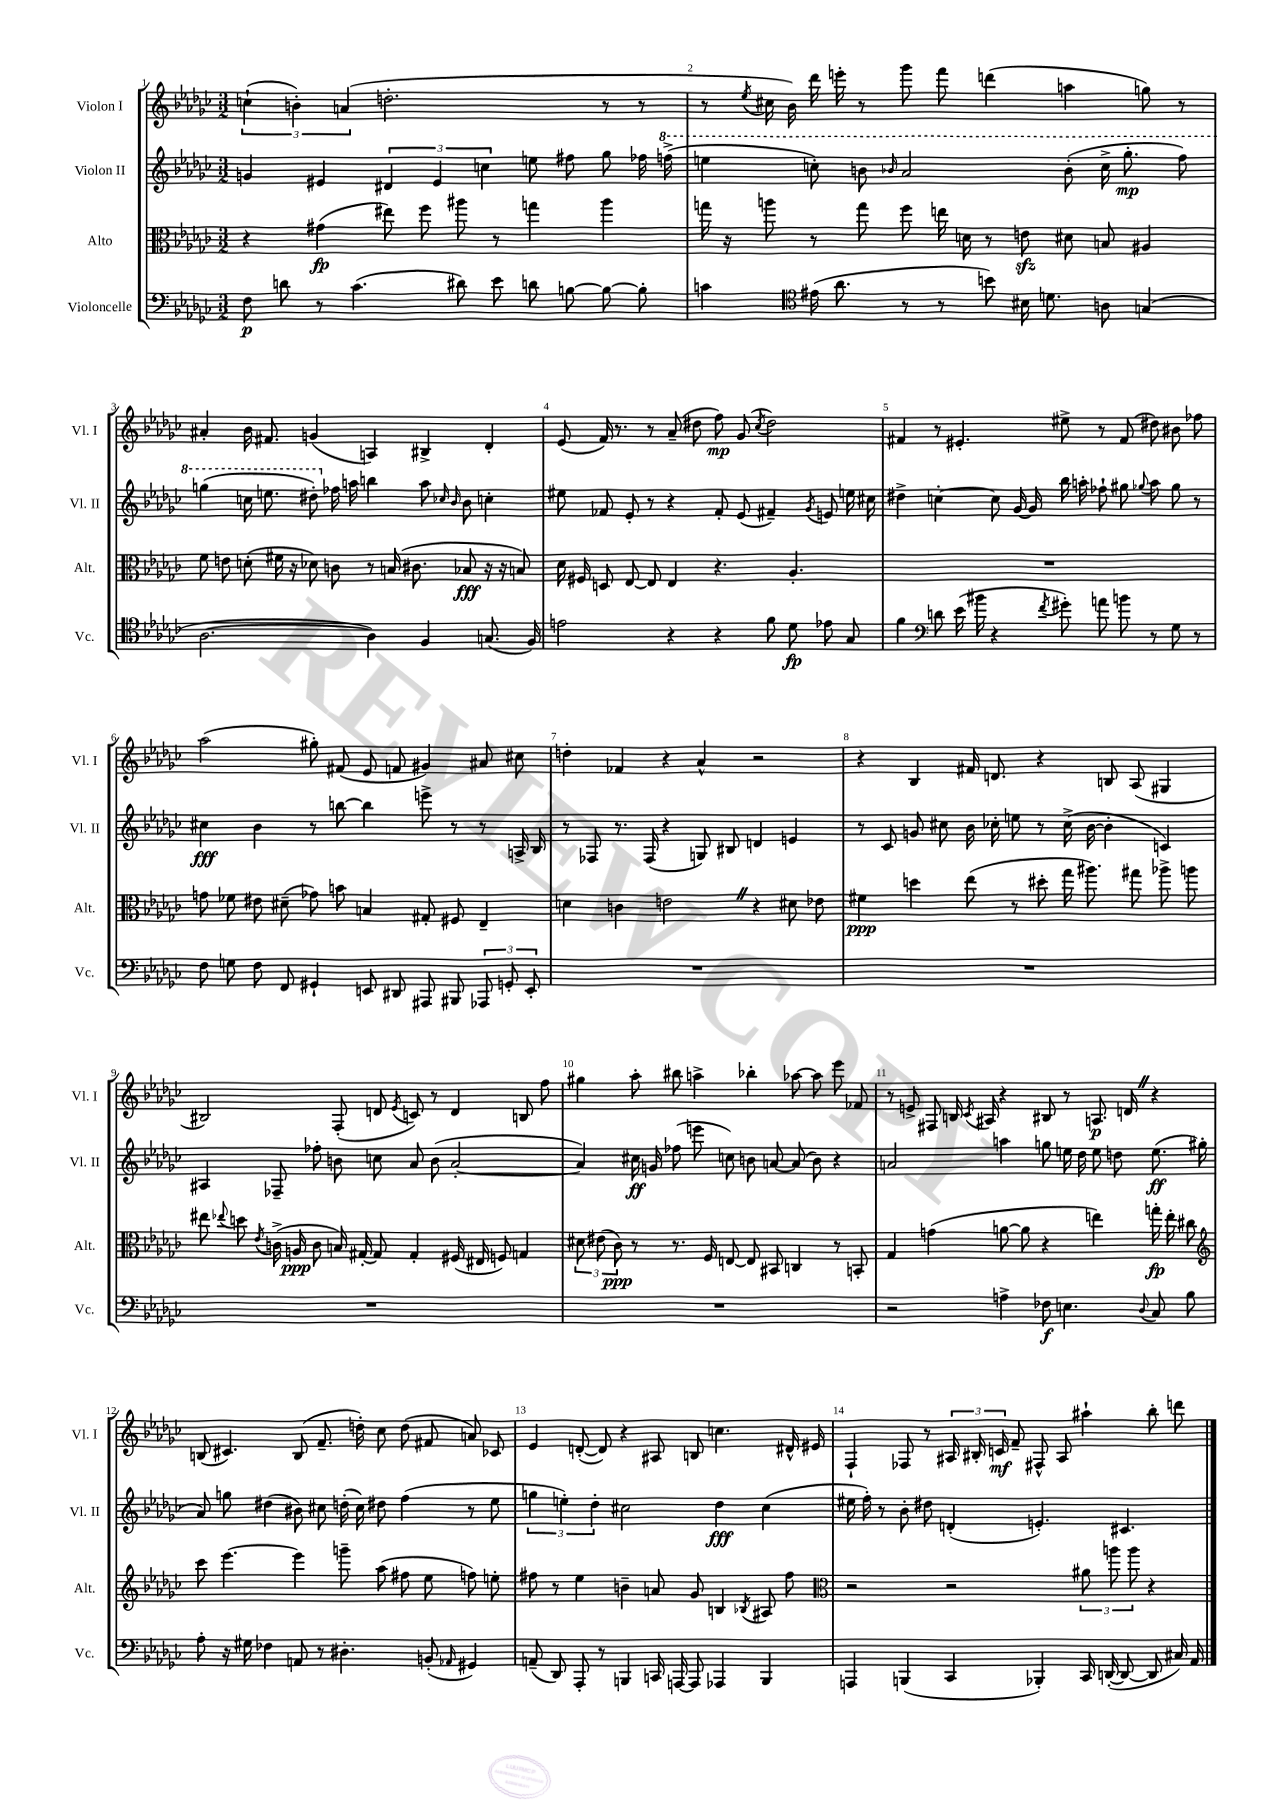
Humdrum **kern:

**kern	**dynam	**kern	**dynam	**kern	**dynam	**kern	**dynam
*part4	*part4	*part3	*part3	*part2	*part2	*part1	*part1
*staff4	*staff4	*staff3	*staff3	*staff2	*staff2	*staff1	*staff1
*I"Violoncelle	*	*I"Alto	*	*I"Violon II	*	*I"Violon I	*
*I'Vc.	*	*I'Alt.	*	*I'Vl. II	*	*I'Vl. I	*
*clefF4	*	*clefC3	*	*clefG2	*	*clefG2	*
*k[b-e-a-d-g-c-]	*	*k[b-e-a-d-g-c-]	*	*k[b-e-a-d-g-c-]	*	*k[b-e-a-d-g-c-]	*
*M3/2	*	*M3/2	*	*M3/2	*	*M3/2	*
=1	=1	=1	=1	=1	=1	=1	=1
8F\	p	4r	.	4gn/	.	(6ccn`\	.
8dn\	.	.	.	.	.	.	.
.	.	.	.	.	.	6bn'\)	.
8r	.	(4g#X\	fp	4e#X/	.	.	.
.	.	.	.	.	.	(6an/	.
(4.c-\	.	.	.	.	.	.	.
.	.	8ee#X\)	.	6d#X/	.	2.ddn'\	.
.	.	8ff\	.	.	.	.	.
.	.	.	.	6e#/	.	.	.
8d#X\)	.	8aa#X\	.	.	.	.	.
.	.	.	.	6ccn\	.	.	.
8e-\	.	8r	.	.	.	.	.
8dn\	.	4ggn\	.	8een\	.	.	.
[8Bn\	.	.	.	8ff#X\	.	.	.
8B\_	.	4aa#\	.	8gg-\	.	8r	.
8B'\]	.	.	.	16ff-X\	.	8r	.
*	*	*	*	*8va	*	*	*
.	.	.	.	(16fffn^\	.	.	.
=2	=2	=2	=2	=2	=2	=2	=2
4cn\	.	16ggn\	.	4eeen\	.	8r	.
.	.	16r	.	.	.	.	.
.	.	.	.	.	.	8qee-/	.
.	.	8aan\	.	.	.	16cc#X\	.
.	.	.	.	.	.	16b-\)	.
*clefC4	*	*	*	*	*	*	*
(16e#X\	.	8r	.	8cccn'\)	.	16ddd-\	.
8.a-\	.	.	.	.	.	16eeen'\	.
.	.	8gg\	.	8bbn\	.	8r	.
.	.	.	.	16qqbb-X/	.	.	.
8r	.	8ff\	.	2aa-/	.	8ggg-\	.
8r	.	16een\	.	.	.	8fff\	.
.	.	16dn\	.	.	.	.	.
8bn\)	.	8r	.	.	.	(4dddn\	.
16B#X\	.	8enzz\	.	.	.	.	.
8.dn\	.	.	.	.	.	.	.
.	.	8d#X\	.	(8bb-'\	.	4aan\	.
8An\	.	8Bn/	.	16ccc^\	.	.	.
.	.	.	.	8.ggg-'\	mp	.	.
(4Gn/	.	4A#X/	.	.	.	8ggn\)	.
.	.	.	.	8fff\)	.	8r	.
!!LO:LB:g=z
=3	=3	=3	=3	=3	=3	=3	=3
[2.A-\	.	8f\	.	(4gggn\	.	4a#X'/	.
.	.	8en\	.	.	.	.	.
.	.	(8dn'\	.	16cccn\	.	16b-\	.
.	.	.	.	8.eeen\	.	8.f#X/	.
.	.	16f#X\	.	.	.	.	.
.	.	16r	.	.	.	.	.
.	.	8d-X\)	.	8ddd#X'\)	.	(4gn/	.
*	*	*	*	*X8va	*	*	*
.	.	8cn\	.	16ff-X\	.	.	.
.	.	.	.	16aan\	.	.	.
4A-\])	.	8r	.	4bbn\	.	4An/)	.
.	.	(16Bn/	.	.	.	.	.
.	.	8.c#X\	.	.	.	.	.
4F/	.	.	.	8aa\	.	4B#X^/	.
.	.	.	.	16qqcc-X/	.	.	.
.	.	.	.	16qqb-/	.	.	.
.	.	8B-X/	fff	8b-\	.	.	.
(8.Gn/	.	16r	.	4ccn'\	.	4d-'/	.
.	.	16r	.	.	.	.	.
.	.	8Bn/)	.	.	.	.	.
16F/)	.	.	.	.	.	.	.
=4	=4	=4	=4	=4	=4	=4	=4
2en\	.	16d-\	.	8ee#X\	.	(8e-/	.
.	.	16F#X/	.	.	.	.	.
.	.	8Dn/	.	8f-X/	.	16f/)	.
.	.	.	.	.	.	8.r	.
.	.	[8E-/	.	8e-'/	.	.	.
.	.	8E-/]	.	8r	.	8r	.
4r	.	4E-/	.	4r	.	(8a-~/	.
.	.	.	.	.	.	8dd#X\	.
4r	.	4.r	.	8f-'/	.	8ff\)	mp
.	.	.	.	(8e-/	.	(8g-/	.
.	.	.	.	.	.	8qcc-/	.
8f\	.	.	.	4f#X~/)	.	2dd#\)	.
8d-\	fp	4.A-'/	.	.	.	.	.
.	.	.	.	8qg-/	.	.	.
8e-X\	.	.	.	8en/	.	.	.
8G-/	.	.	.	16een\	.	.	.
.	.	.	.	16cc#X\	.	.	.
=5	=5	=5	=5	=5	=5	=5	=5
4f\	.	1.r	.	4dd#X^\	.	4f#X/	.
*clefF4	*	*	*	*	*	*	*
8dn\	.	.	.	[4ccn'\	.	8r	.
(16e-\	.	.	.	.	.	4.e#X'/	.
16b#X\	.	.	.	.	.	.	.
4r	.	.	.	8cc\]	.	.	.
.	.	.	.	[16g-/	.	.	.
.	.	.	.	16g-/]	.	.	.
8qf/	.	.	.	.	.	.	.
8g#X'\)	.	.	.	16bb-\	.	8ee#X^\	.
.	.	.	.	16aan'\	.	.	.
8an\	.	.	.	8ff-X`\	.	8r	.
8bn\	.	.	.	8gg#X\	.	(8f#/	.
.	.	.	.	8qqgg-X/	.	.	.
8r	.	.	.	8aa\	.	8dd#X\)	.
8G-\	.	.	.	8gg-\	.	8b#X\	.
8r	.	.	.	8r	.	8ff-X\	.
!!LO:LB:g=z
=6	=6	=6	=6	=6	=6	=6	=6
8F\	.	8gn\	.	4cc#X\	fff	(2aa-\	.
8Gn\	.	8f-X\	.	.	.	.	.
8F\	.	8e#X\	.	4b-\	.	.	.
8FF/	.	(8d#X~\	.	.	.	.	.
4GG#X`/	.	8g-X\)	.	8r	.	8gg#X'\)	.
.	.	8bn\	.	[8bbn\	.	(8f#X/	.
8EEn/	.	4Bn/	.	4bb\]	.	8e-/	.
8DD#X/	.	.	.	.	.	8fn/	.
8AAA#X/	.	8G#X'/	.	8eeen^\	.	4g#X/)	.
8BBB#X/	.	8F#X/	.	8r	.	.	.
12AAA-X/	.	4E-~/	.	8r	.	8a#X/	.
12GGn'/	.	.	.	.	.	.	.
.	.	.	.	16An^/	.	8cc#X\	.
12EE'/	.	.	.	.	.	.	.
.	.	.	.	16B-/	.	.	.
=7	=7	=7	=7	=7	=7	=7	=7
1.r	.	4dn\	.	8r	.	4ddn'\	.
.	.	.	.	8F-X/	.	.	.
.	.	4cn\	.	8.r	.	4f-X/	.
.	.	.	.	(16F-/	.	.	.
.	.	2enZ\	.	4r	.	4r	.
.	.	.	.	8Gn/)	.	4a-^^/	.
.	.	.	.	8B#X/	.	.	.
.	.	4r	.	4dn/	.	2r	.
.	.	8d#X\	.	4en/	.	.	.
.	.	8e-X\	.	.	.	.	.
=8	=8	=8	=8	=8	=8	=8	=8
1.r	.	4f#X\	ppp	8r	.	4r	.
.	.	.	.	8c-/	.	.	.
.	.	4ddn\	.	8gn/	.	4B-/	.
.	.	.	.	8cc#X\	.	.	.
.	.	(8ee-\	.	16b-\	.	16f#X/	.
.	.	.	.	16cc-X'\	.	8.dn/	.
.	.	8r	.	8een\	.	.	.
.	.	8dd#X'\	.	8r	.	4r	.
.	.	16gg-\	.	(16cc-^\	.	.	.
.	.	8.aa#X\)	.	[16b-\	.	.	.
.	.	.	.	4b-'\]	.	8Bn/	.
.	.	8gg#X\	.	.	.	(8A-/	.
.	.	8aa-X^\	.	4cn/)	.	4G#X/	.
.	.	8aan\	.	.	.	.	.
!!LO:LB:g=z
=9	=9	=9	=9	=9	=9	=9	=9
1.r	.	8ee#X\	.	4A#X/	.	2B#X/)	.
.	.	8qqee-X/	.	.	.	.	.
.	.	8ddn\	.	.	.	.	.
.	.	8qe-/	.	.	.	.	.
.	.	(16cn^\	.	8F-X~/	.	.	.
.	.	16An/	ppp	.	.	.	.
.	.	8c\	.	8ff-X'\	.	.	.
.	.	16Bn/)	.	8bn\	.	(8F'/	.
.	.	[16G#X'/	.	.	.	.	.
.	.	8G#/]	.	8ccn\	.	8dn/	.
.	.	.	.	.	.	8qe-/	.
.	.	4G#'/	.	8a-/	.	8cn/)	.
.	.	.	.	(8b\	.	8r	.
.	.	(16F#X/	.	[2a-'/	.	4d/	.
.	.	16E#X/	.	.	.	.	.
.	.	8Fn/)	.	.	.	.	.
.	.	4Gn/	.	.	.	8Bn/	.
.	.	.	.	.	.	8ff\	.
=10	=10	=10	=10	=10	=10	=10	=10
1.r	.	12d#X\	.	4a-/])	.	4gg#X\	.
.	.	(12e#X\	.	.	.	.	.
.	.	12c-\)	ppp	.	.	.	.
.	.	8r	.	16cc#X\	ff	8aa-'\	.
.	.	.	.	16gn/	.	.	.
.	.	8.r	.	(8ff-X\	.	8bb#X\	.
.	.	.	.	8eeen\	.	4aan^\	.
.	.	16F/	.	.	.	.	.
.	.	[8En/	.	8ccn\)	.	.	.
.	.	8E/]	.	8bn\	.	4bb-X'\	.
.	.	8BB#X/	.	[8an/	.	.	.
.	.	4Cn/	.	(8a/]	.	[8aa-X\	.
.	.	.	.	8b\)	.	8aa-\]	.
.	.	8r	.	4r	.	8eee-\	.
.	.	8BBn'/	.	.	.	8f-X/	.
=11	=11	=11	=11	=11	=11	=11	=11
2r	.	4G-/	.	2an/	.	8r	.
.	.	.	.	.	.	8en^/	.
.	.	(4gn\	.	.	.	8F#X/	.
.	.	.	.	.	.	16Bn/	.
.	.	.	.	.	.	8qc-/	.
.	.	.	.	.	.	16A#X/	.
4An^\	.	[8an\	.	4aan\	.	4r	.
.	.	8a\]	.	.	.	.	.
8F-X\	f	4r	.	8ggn\	.	8B#X/	.
4.En\	.	.	.	16een\	.	8r	.
.	.	.	.	16dd-\	.	.	.
.	.	4een\)	.	8ee\	.	8.An/	p
.	.	.	.	8ddn\	.	.	.
.	.	.	.	.	.	16dnZ/	.
8qqD-/	.	.	.	.	.	.	.
8C-/	.	16ggn'\	fp	(8.ee\	ff	4r	.
.	.	16ee'\	.	.	.	.	.
8B-\	.	8cc#X\	.	.	.	.	.
.	.	.	.	16gg#X'\	.	.	.
!!LO:LB:g=z
=12	=12	=12	=12	=12	=12	=12	=12
*	*	*clefG2	*	*	*	*	*
8A-'\	.	8ccc-\	.	8a-/)	.	(8Bn/	.
16r	.	[4.eee-\	.	8ggn\	.	4.c#X/)	.
16G#X\	.	.	.	.	.	.	.
4F-X\	.	.	.	(4dd#X\	.	.	.
8AAn/	.	4eee-\]	.	8b#X\)	.	(8B/	.
8r	.	.	.	8cc#X\	.	8.f~/	.
4.D#X'\	.	8gggn~\	.	(16ddn'\	.	.	.
.	.	.	.	16cc#\)	.	16ddn'\)	.
.	.	(8aa-\	.	8dd#X\	.	8cc-\	.
.	.	8ff#X\	.	(4ff\	.	(8dd\	.
(8BBn'/	.	8ee-\	.	.	.	8f#X/	.
16qqAA-X/	.	.	.	.	.	.	.
4GG#X/)	.	8ffn\)	.	8r	.	8an/)	.
.	.	8een'\	.	8ee-\	.	8c-X/	.
=13	=13	=13	=13	=13	=13	=13	=13
(8AAn~/	.	8ff#X\	.	6ggn\	.	4e-/	.
8DD-/)	.	8r	.	.	.	.	.
.	.	.	.	6een'\)	.	.	.
8AAA-'/	.	4ee-\	.	.	.	([8dn'/	.
.	.	.	.	6dd-'\	.	.	.
8r	.	.	.	.	.	8d/])	.
4BBBn/	.	4bn~\	.	2cc#X\	.	4r	.
16CCn/	.	8an/	.	.	.	8A#X/	.
[16AAAn/	.	.	.	.	.	.	.
8AAA/]	.	8g-/	.	.	.	8Bn/	.
4AAA-X/	.	4Bn/	.	4dd-\	fff	4.ccn\	.
.	.	8qB-X/	.	.	.	.	.
4BBB/	.	8A#X/	.	(4cc#\	.	.	.
.	.	8ff#\	.	.	.	16d#X^^/	.
.	.	.	.	.	.	16e#X/	.
=14	=14	=14	=14	=14	=14	=14	=14
*	*	*clefC3	*	*	*	*	*
4AAAn/	.	2r	.	16ee#X\	.	4F`/	.
.	.	.	.	16ff'\)	.	.	.
.	.	.	.	8r	.	.	.
(4BBBn/	.	.	.	8b-'\	.	8F-X/	.
.	.	.	.	8dd#X\	.	8r	.
4CC-/	.	2r	.	(4dn'/	.	24A#X/	.
.	.	.	.	.	.	24B#X'/	.
.	.	.	.	.	.	24cn/	mf
.	.	.	.	.	.	8f~/	.
4BBB-X'/)	.	.	.	4.en'/)	.	8F#X^^/	.
.	.	.	.	.	.	8A#/	.
16CC-/	.	12a#X\	.	.	.	4aa#X`\	.
([16DDn'/	.	.	.	.	.	.	.
.	.	12aan\	.	.	.	.	.
8DD/_	.	.	.	4.c#X/	.	.	.
.	.	12aa\	.	.	.	.	.
8DD/]	.	4r	.	.	.	8bb-'\	.
16C#X/)	.	.	.	.	.	8dddn\	.
16AA-/	.	.	.	.	.	.	.
==	==	==	==	==	==	==	==
*-	*-	*-	*-	*-	*-	*-	*-
